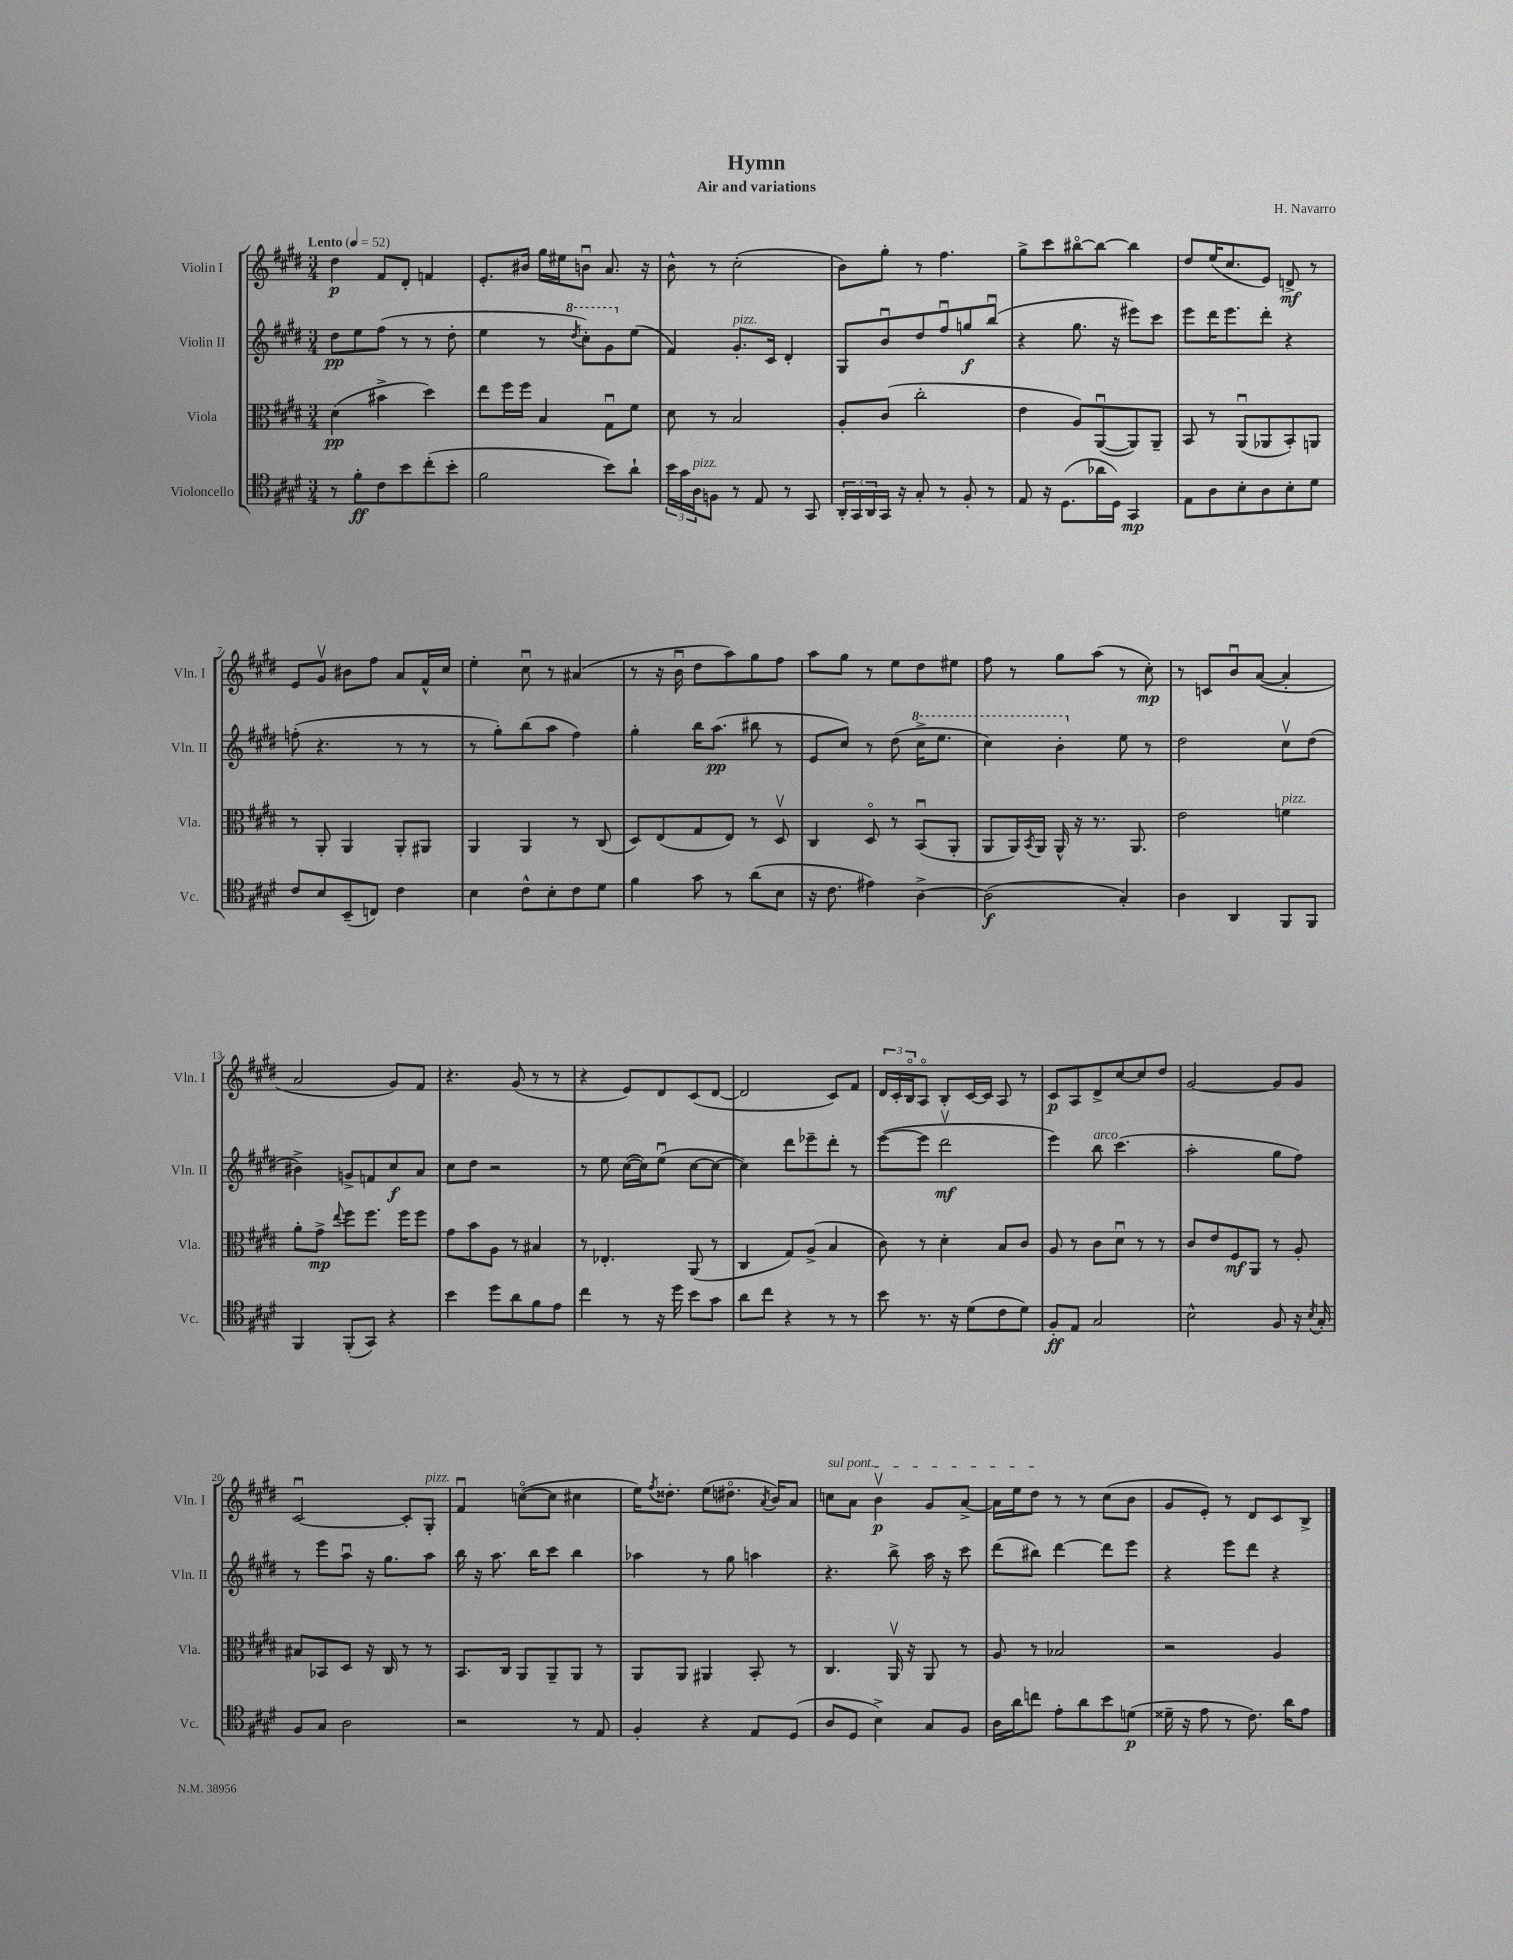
\header { title = "Hymn" composer = "H. Navarro" subtitle = "Air and variations" }
<<
\new StaffGroup <<
\new Staff = "s0" \with { instrumentName = "Violin I" shortInstrumentName = "Vln. I" } {
    \clef treble \key e \major \numericTimeSignature \time 3/4 \tempo "Lento" 4 = 52
    dis''4\p fis'8 dis'8-. f'4 |
    e'8.-. bis'16 gis''16 eis''16 b'8\downbow a'8. r16 |
    b'8-^ r8 cis''2-.( |
    b'8) gis''8-. r8 fis''4. |
    gis''8-> cis'''8 bis''8~\flageolet bis''8~ bis''4 |
    dis''8 e''16( cis''8. e'8) d'8->\mf r8 |
    e'8 gis'8\upbow bis'8 fis''8 a'8 fis'16-^ cis''16 |
    e''4-. cis''8\downbow r8 ais'4( |
    r8 r16 b'16\downbow dis''8 a''8) gis''8 fis''8 |
    a''8 gis''8 r8 e''8 dis''8 eis''8 |
    fis''8 r8 gis''8 a''8( r8 cis''8-.\mp) |
    r8 c'8 b'8\downbow a'8~( a'4-. |
    a'2 gis'8) fis'8 |
    r4. gis'8( r8 r8 |
    r4 e'8) dis'8 cis'8( dis'8~ |
    dis'2 cis'8) fis'8 |
    \tuplet 3/2 { dis'16 cis'16-. b16\flageolet } a8\flageolet b8-. cis'16~ cis'16 a8 r8 |
    cis'8\p a8 dis'8-> cis''8~ cis''8 dis''8 |
    gis'2~ gis'8 gis'8 |
    cis'2~\downbow cis'8-. gis8-.^\markup { \italic "pizz." } |
    fis'4\downbow c''8~\flageolet( c''8 cis''4 |
    e''16) \acciaccatura { fis''8 } disis''8.-. e''8( dis''8.\flageolet \acciaccatura { a'8 } b'16) a'8 |
    \once \override TextSpanner.bound-details.left.text = \markup { \italic "sul pont." } c''8\startTextSpan a'8 b'4\upbow\p gis'8 a'8~-> |
    a'16 e''16 dis''8\stopTextSpan r8 r8 cis''8( b'8 |
    gis'8 e'8-.) r8 dis'8 cis'8 b8-> \bar "|." |
}
\new Staff = "s1" \with { instrumentName = "Violin II" shortInstrumentName = "Vln. II" } {
    \clef treble \key e \major \numericTimeSignature \time 3/4
    dis''8\pp e''8 fis''8( r8 r8 dis''8-. |
    e''4 r8 \ottava #1 \acciaccatura { dis'''8 } cis'''8-.) gis''8 \ottava #0 e''8( |
    fis'4) gis'8.-.^\markup { \italic "pizz." } cis'16 dis'4-. |
    gis8 b'8\downbow dis''8 fis''8\downbow g''8\f b''8\downbow( |
    r4 gis''8. r16 eis'''8) cis'''8 |
    e'''8 dis'''16 e'''8. dis'''8-. r4 |
    f''8-.( r4. r8 r8 |
    r8 gis''8-.) b''8( a''8 fis''4) |
    gis''4-. b''16 a''8.\pp( bis''8 r8 |
    e'8 cis''8) r8 dis''8( \ottava #1 cis'''16-> e'''8. |
    cis'''4) b''4-. \ottava #0 e''8 r8 |
    dis''2 cis''8\upbow dis''8( |
    bis'4->) g'8-> f'8 cis''8\f a'8 |
    cis''8 dis''8 r2 |
    r8 e''8 cis''16~( cis''16) e''8\downbow( cis''8~ cis''8~ |
    cis''4) dis'''8 ees'''8-- dis'''8-. r8 |
    e'''8~( e'''8 dis'''2\upbow\mf |
    e'''4) b''8^\markup { \italic "arco" } cis'''4.( |
    a''2-. gis''8 fis''8) |
    r8 e'''8 a''8\downbow r16 gis''8. a''8 |
    b''16 r16 a''8. b''16 cis'''8 b''4 |
    aes''4 r8 gis''8 a''4 |
    r4. b''8-> a''16 r16 cis'''8 |
    dis'''8( bis''8) dis'''4~ dis'''8 e'''8 |
    r4 e'''8 dis'''8 r4 \bar "|." |
}
\new Staff = "s2" \with { instrumentName = "Viola" shortInstrumentName = "Vla." } {
    \clef alto \key e \major \numericTimeSignature \time 3/4
    dis'4\pp( bis'4-> dis''4) |
    e''8 fis''16 fis''16 b4 gis8\downbow fis'8 |
    dis'8 r8 b2 |
    a8-. cis'8( cis''2-. |
    e'4 a8) a,8~\downbow( a,8) a,8-- |
    b,8 r8 a,8\downbow( aes,8 b,8-.) a,8 |
    r8 a,8-. a,4 a,8-. ais,8 |
    a,4 a,4 r8 cis8( |
    dis8) e8( gis8 e8) r8 dis8\upbow |
    cis4 dis8\flageolet r8 b,8\downbow( a,8-. |
    a,8 a,16) \acciaccatura { b,8 } a,16 a,16-^ r16 r8. a,8. |
    e'2 f'4^\markup { \italic "pizz." } |
    a'8-. gis'8->\mp \appoggiatura { e''8 } fis''8 fis''8. fis''16 fis''8 |
    gis'8 b'8 a8 r8 bis4 |
    r8 ees4.-. a,8( r8 |
    cis4 gis8) a8->( b4 |
    cis'8) r8 dis'4-. b8 cis'8 |
    a8 r8 cis'8 dis'8\downbow r8 r8 |
    cis'8 e'8 fis8\mf a,8 r8 a8-. |
    bis8 bes,8 dis8 r16 cis16 r8 r8 |
    b,8. cis16 a,8 a,8-- a,8 r8 |
    a,8 a,8 ais,4 b,8-. r8 |
    cis4. a,16\upbow r16 a,8 r8 |
    a8 r8 bes2 |
    r2 a4 \bar "|." |
}
\new Staff = "s3" \with { instrumentName = "Violoncello" shortInstrumentName = "Vc." } {
    \clef tenor \key e \major \numericTimeSignature \time 3/4
    r8 fis'8-.\ff cis'8 b'8 cis''8-.( b'8-. |
    fis'2 b'8) a'8-! |
    \tuplet 3/2 { b'16 gis'16 a16^\markup { \italic "pizz." } } f8 r8 e8 r8 gis,8 |
    \tuplet 3/2 { a,16-. gis,16 a,16 } gis,16 r16 gis8-. r8 fis8-. r8 |
    e8 r16 dis8.( aes'16 dis16) gis,4\mp |
    e8 a8 b8-. a8 b8-. dis'8 |
    cis'8 b8 b,8--( c8) cis'4 |
    b4 cis'8-^ b8-. cis'8 dis'8 |
    fis'4 gis'8 r8 a'8( b8 |
    r16 cis'8. eis'4) a4~-> |
    a2\f( gis4-.) |
    a4 a,4 fis,8 fis,8 |
    fis,4 fis,8-.( gis,8) r4 |
    b'4 dis''8 a'8 fis'8 e'8 |
    cis''4 r8 r16 dis''16 b'8 gis'8 |
    a'8 cis''8 r4 r8 r8 |
    b'8 r8. r16 dis'8( cis'8 dis'8) |
    fis8-.\ff e8 gis2 |
    b2-^ fis8 r16 \acciaccatura { b8 } gis16-. |
    fis8 gis8 a2 |
    r2 r8 e8 |
    fis4-. r4 e8 dis8( |
    a8 dis8 b4->) gis8 fis8 |
    a16 a'16 c''8 e'8-. a'8 b'8 d'8\p( |
    disis'16-- r16 e'8 r8 cis'8.) a'16 e'8 \bar "|." |
}
>>
>>
